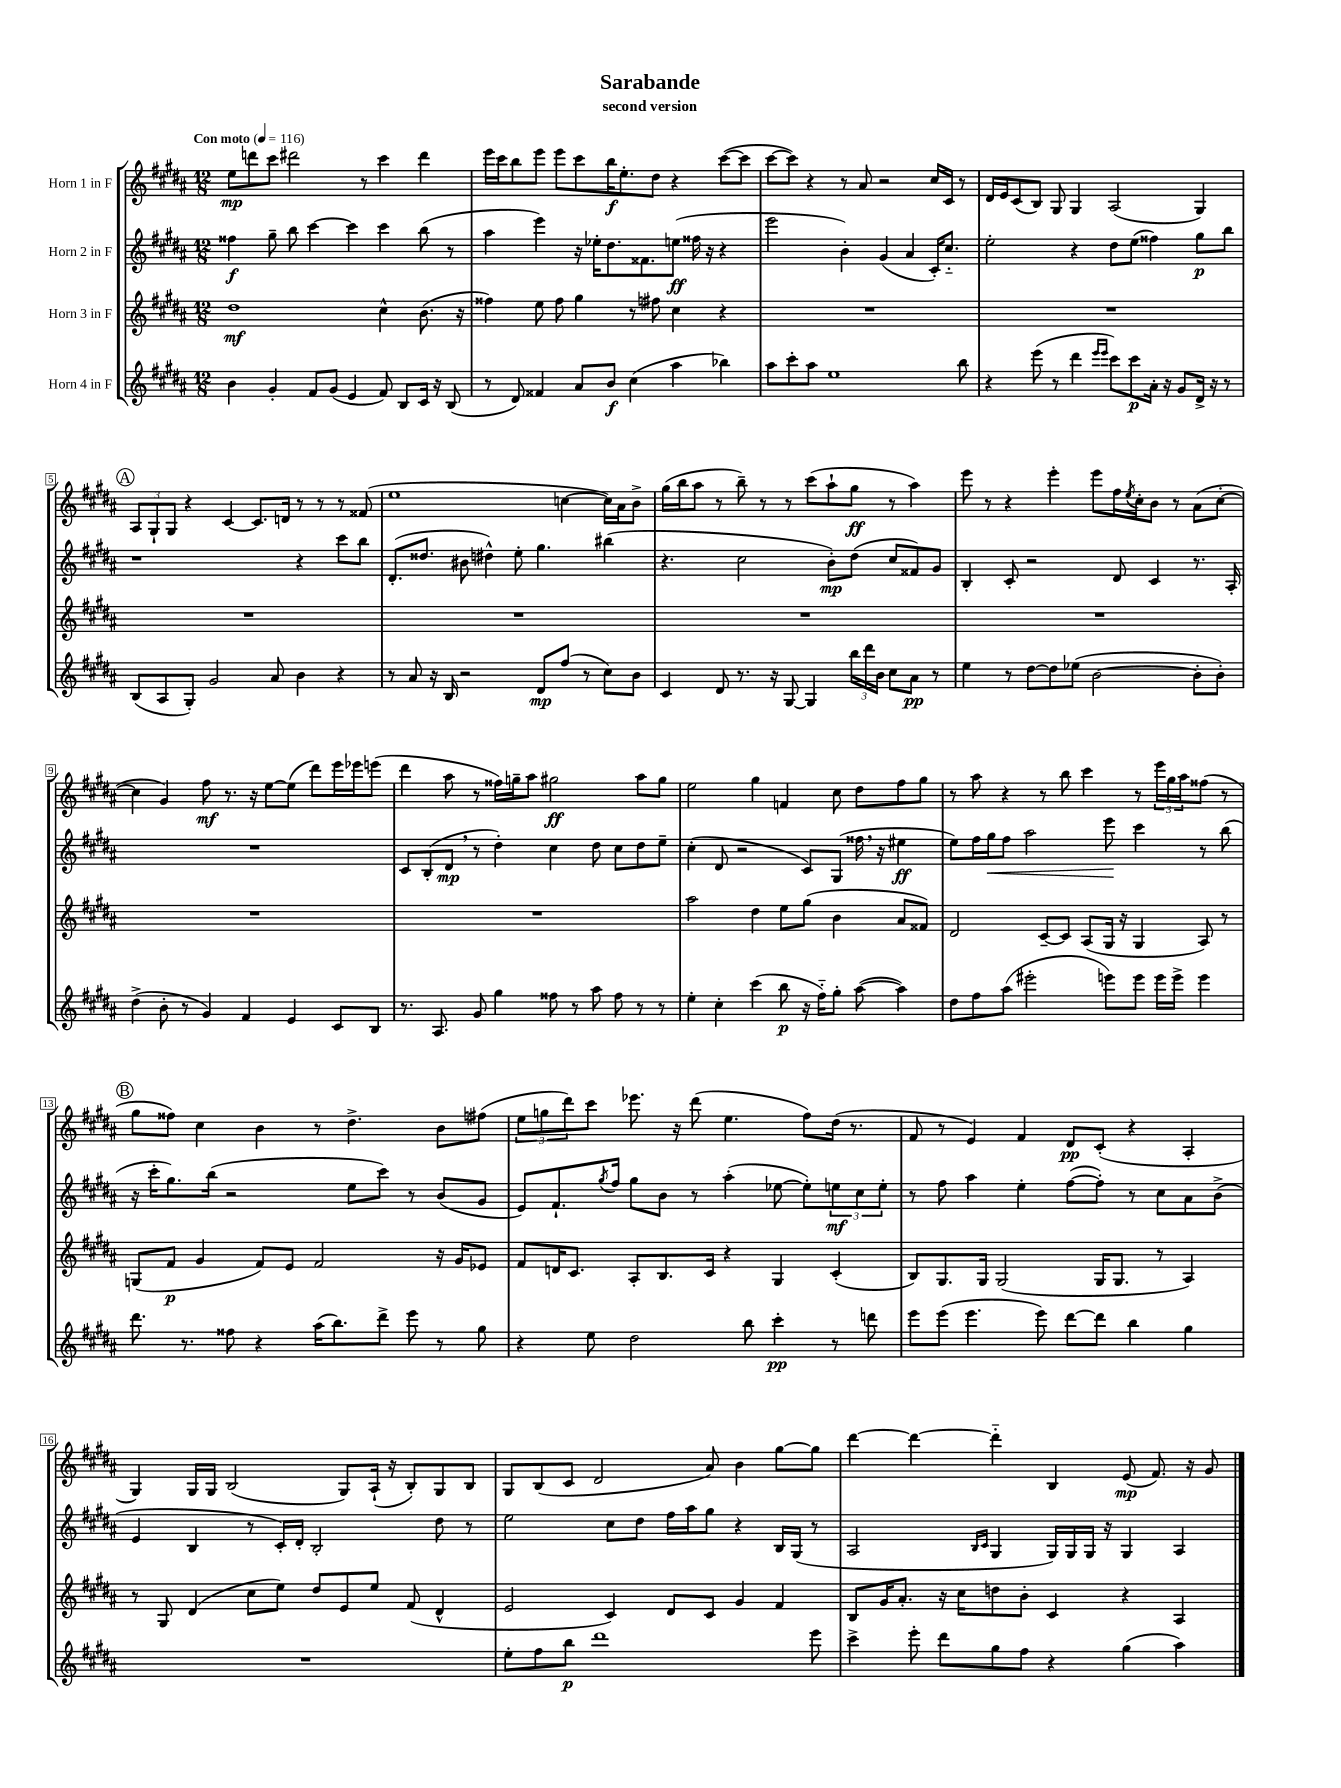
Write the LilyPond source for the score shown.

\header { title = "Sarabande" subtitle = "second version" }
<<
\new StaffGroup <<
\new Staff = "s0" \with { instrumentName = "Horn 1 in F" } {
    \clef treble \key b \major \numericTimeSignature \time 12/8 \tempo "Con moto" 4 = 116
    e''8\mp d'''8 cis'''8 dis'''2 r8 cis'''4 dis'''4 |
    e'''16 cis'''16 b''8 e'''8 e'''8 cis'''8 b''16\f e''8.-. dis''8 r4 cis'''8~( cis'''8 |
    cis'''8~ cis'''8) r4 r8 ais'8 r2 cis''16 cis'16 r8 |
    dis'16 e'16 cis'8( b8) gis8 gis4 ais2( gis4) |
    \mark \markup { \circle "A" } \tuplet 3/2 { ais8 gis8-! gis8 } r4 cis'4~ cis'8. d'16 r8 r8 r8 fisis'8( |
    e''1 c''4~ c''16) ais'16 b'8-> |
    gis''16( b''16 ais''8 r8 b''8--) r8 r8 cis'''8( ais''8-! gis''8\ff r8 ais''4) |
    e'''8 r8 r4 e'''4-. e'''8 fis''16 \acciaccatura { e''8 } cis''16-. b'8 r8 ais'8( cis''8~-. |
    cis''4 gis'4) fis''8\mf r8. r16 e''8~ e''8( dis'''8) e'''16 ees'''16 e'''8( |
    dis'''4 ais''8 r8 fisis''16) g''16-- ais''8 gis''2\ff ais''8 gis''8 |
    e''2 gis''4 f'4 cis''8 dis''8 fis''8 gis''8 |
    r8 ais''8 r4 r8 b''8 cis'''4 r8 \tuplet 3/2 { e'''16 gis''16 ais''16 } fisis''8( r8 |
    \mark \markup { \circle "B" } gis''8 fisis''8) cis''4 b'4 r8 dis''4.-> b'8 fis''8( |
    \tuplet 3/2 { e''8 g''8 dis'''8) } cis'''8 ees'''8. r16 dis'''8( e''4. fis''8) dis''16( r8. |
    fis'8 r8 e'4) fis'4 dis'8\pp cis'8-.( r4 ais4-. |
    gis4) gis16 gis16 b2( gis8) ais16-!( r16 b8-.) gis8 b8 |
    gis8 b8( cis'8 dis'2 ais'8) b'4 gis''8~ gis''8 |
    dis'''4~ dis'''4~ dis'''4-_ b4 e'8\mp( fis'8.) r16 gis'8 \bar "|." |
}
\new Staff = "s1" \with { instrumentName = "Horn 2 in F" } {
    \clef treble \key b \major \numericTimeSignature \time 12/8
    fisis''4\f gis''8-- b''8 cis'''4~ cis'''4 cis'''4 b''8( r8 |
    ais''4 e'''4) r16 ees''16-. dis''8. fisis'8. e''8\ff( fisis''16 r16 r4 |
    e'''2 b'4-.) gis'4( ais'4 cis'16-.) cis''8.-_ |
    e''2-. r4 dis''8 e''8( fisis''4) gis''8\p b''8 |
    \mark \markup { \circle "A" } r1 r4 cis'''8 b''8 |
    dis'8.-.( disis''8. bis'8 dis''4-^) e''8-. gis''4. bis''4( |
    r4. cis''2 b'8-.\mp) dis''8( cis''8 fisis'8) gis'8 |
    b4-. cis'8-. r2 dis'8 cis'4 r8. ais16-. |
    R1. |
    cis'8 b8-.( dis'8\mp \breathe r8 dis''4-.) cis''4 dis''8 cis''8 dis''8 e''8-- |
    cis''4-.( dis'8 r2 cis'8) gis8( fisis''16 \breathe r16 eis''4\ff |
    e''8) fis''16 gis''16\< fis''8 ais''2 e'''8\! cis'''4 r8 b''8( |
    \mark \markup { \circle "B" } r16 cis'''16-. gis''8.) b''16( r2 e''8 cis'''8) r8 b'8( gis'8 |
    e'8) fis'8.-! \acciaccatura { gis''8 } fis''16 gis''8 b'8 r8 ais''4-.( ees''8~ ees''8-.) \tuplet 3/2 { e''8\mf cis''8 e''8-. } |
    r8 fis''8 ais''4 e''4-. fis''8~( fis''8-.) r8 cis''8 ais'8 b'8->( |
    e'4 b4 r8 cis'16-.) dis'16-. b2-. dis''8 r8 |
    e''2 cis''8 dis''8 fis''16 ais''16 gis''8 r4 b16 gis16( r8 |
    ais2 \grace { b16 cis'16 } gis4 gis16) gis16 gis16 r16 gis4 ais4 \bar "|." |
}
\new Staff = "s2" \with { instrumentName = "Horn 3 in F" } {
    \clef treble \key b \major \numericTimeSignature \time 12/8
    dis''1\mf cis''4-^ b'8.( r16 |
    fisis''4) e''8 fisis''8 gis''4 r8 fis''8 cis''4 r4 |
    R1. |
    R1. |
    \mark \markup { \circle "A" } R1. |
    R1. |
    R1. |
    R1. |
    R1. |
    R1. |
    ais''2 dis''4 e''8 gis''8( b'4 ais'8 fisis'8) |
    dis'2 cis'8~-- cis'8 ais8( gis16 r16 gis4 ais8) r8 |
    \mark \markup { \circle "B" } g8( fis'8\p gis'4 fis'8) e'8 fis'2 r16 gis'16 ees'8 |
    fis'8 d'16 cis'8. ais8-. b8. cis'16 r4 gis4 cis'4-.( |
    b8) gis8. gis16 gis2( gis16 gis8. r8 ais4) |
    r8 gis8 dis'4( cis''8 e''8) dis''8 e'8 e''8 fis'8( dis'4-^ |
    e'2 cis'4) dis'8 cis'8 gis'4 fis'4 |
    b8 gis'16 ais'8.-. r16 cis''16 d''8 b'8-. cis'4 r4 ais4 \bar "|." |
}
\new Staff = "s3" \with { instrumentName = "Horn 4 in F" } {
    \clef treble \key b \major \numericTimeSignature \time 12/8
    b'4 gis'4-. fis'8 gis'8( e'4 fis'8) b8 cis'16 r16 b8( |
    r8 dis'8) fisis'4 ais'8 b'8\f cis''4( ais''4 bes''4) |
    ais''8 cis'''8-. ais''8 e''1 b''8 |
    r4 e'''8( r8 dis'''4 \grace { e'''16 e'''16 } cis'''8) cis'''8\p ais'16-. r16 gis'8 dis'16-> r16 r8 |
    \mark \markup { \circle "A" } b8( ais8 gis8-.) gis'2 ais'8 b'4 r4 |
    r8 ais'8 r16 b16 r2 dis'8\mp fis''8( r8 cis''8) b'8 |
    cis'4 dis'8 r8. r16 gis8~ gis4 \tuplet 3/2 { b''16 dis'''16 b'16 } cis''8 ais'8\pp r8 |
    e''4 r8 dis''8~ dis''8 ees''8( b'2~ b'8-. b'8-.) |
    dis''4->( b'8-. r8 gis'4) fis'4 e'4 cis'8 b8 |
    r8. ais8. gis'8 gis''4 fisis''8 r8 ais''8 fisis''8 r8 r8 |
    e''4-. cis''4-. cis'''4( b''8\p r16 fis''16-_) gis''8-. ais''8~( ais''4) |
    dis''8 fis''8 ais''8( eis'''2-. e'''8) e'''8 e'''16 e'''16-> e'''4 |
    \mark \markup { \circle "B" } dis'''8. r8. fisis''8 r4 ais''16( b''8.) dis'''8-> e'''8 r8 gis''8 |
    r4 e''8 dis''2 b''8 cis'''4-.\pp r8 d'''8 |
    e'''8 e'''8( e'''4. e'''8) dis'''8~ dis'''8 b''4 gis''4 |
    R1. |
    e''8-. fis''8 b''8\p dis'''1 e'''8 |
    cis'''4-> e'''8-. dis'''8 gis''8 fis''8 r4 gis''4( ais''4) \bar "|." |
}
>>
>>
\layout { \context { \Score \override BarNumber.stencil = #(make-stencil-boxer 0.1 0.3 ly:text-interface::print) } }
